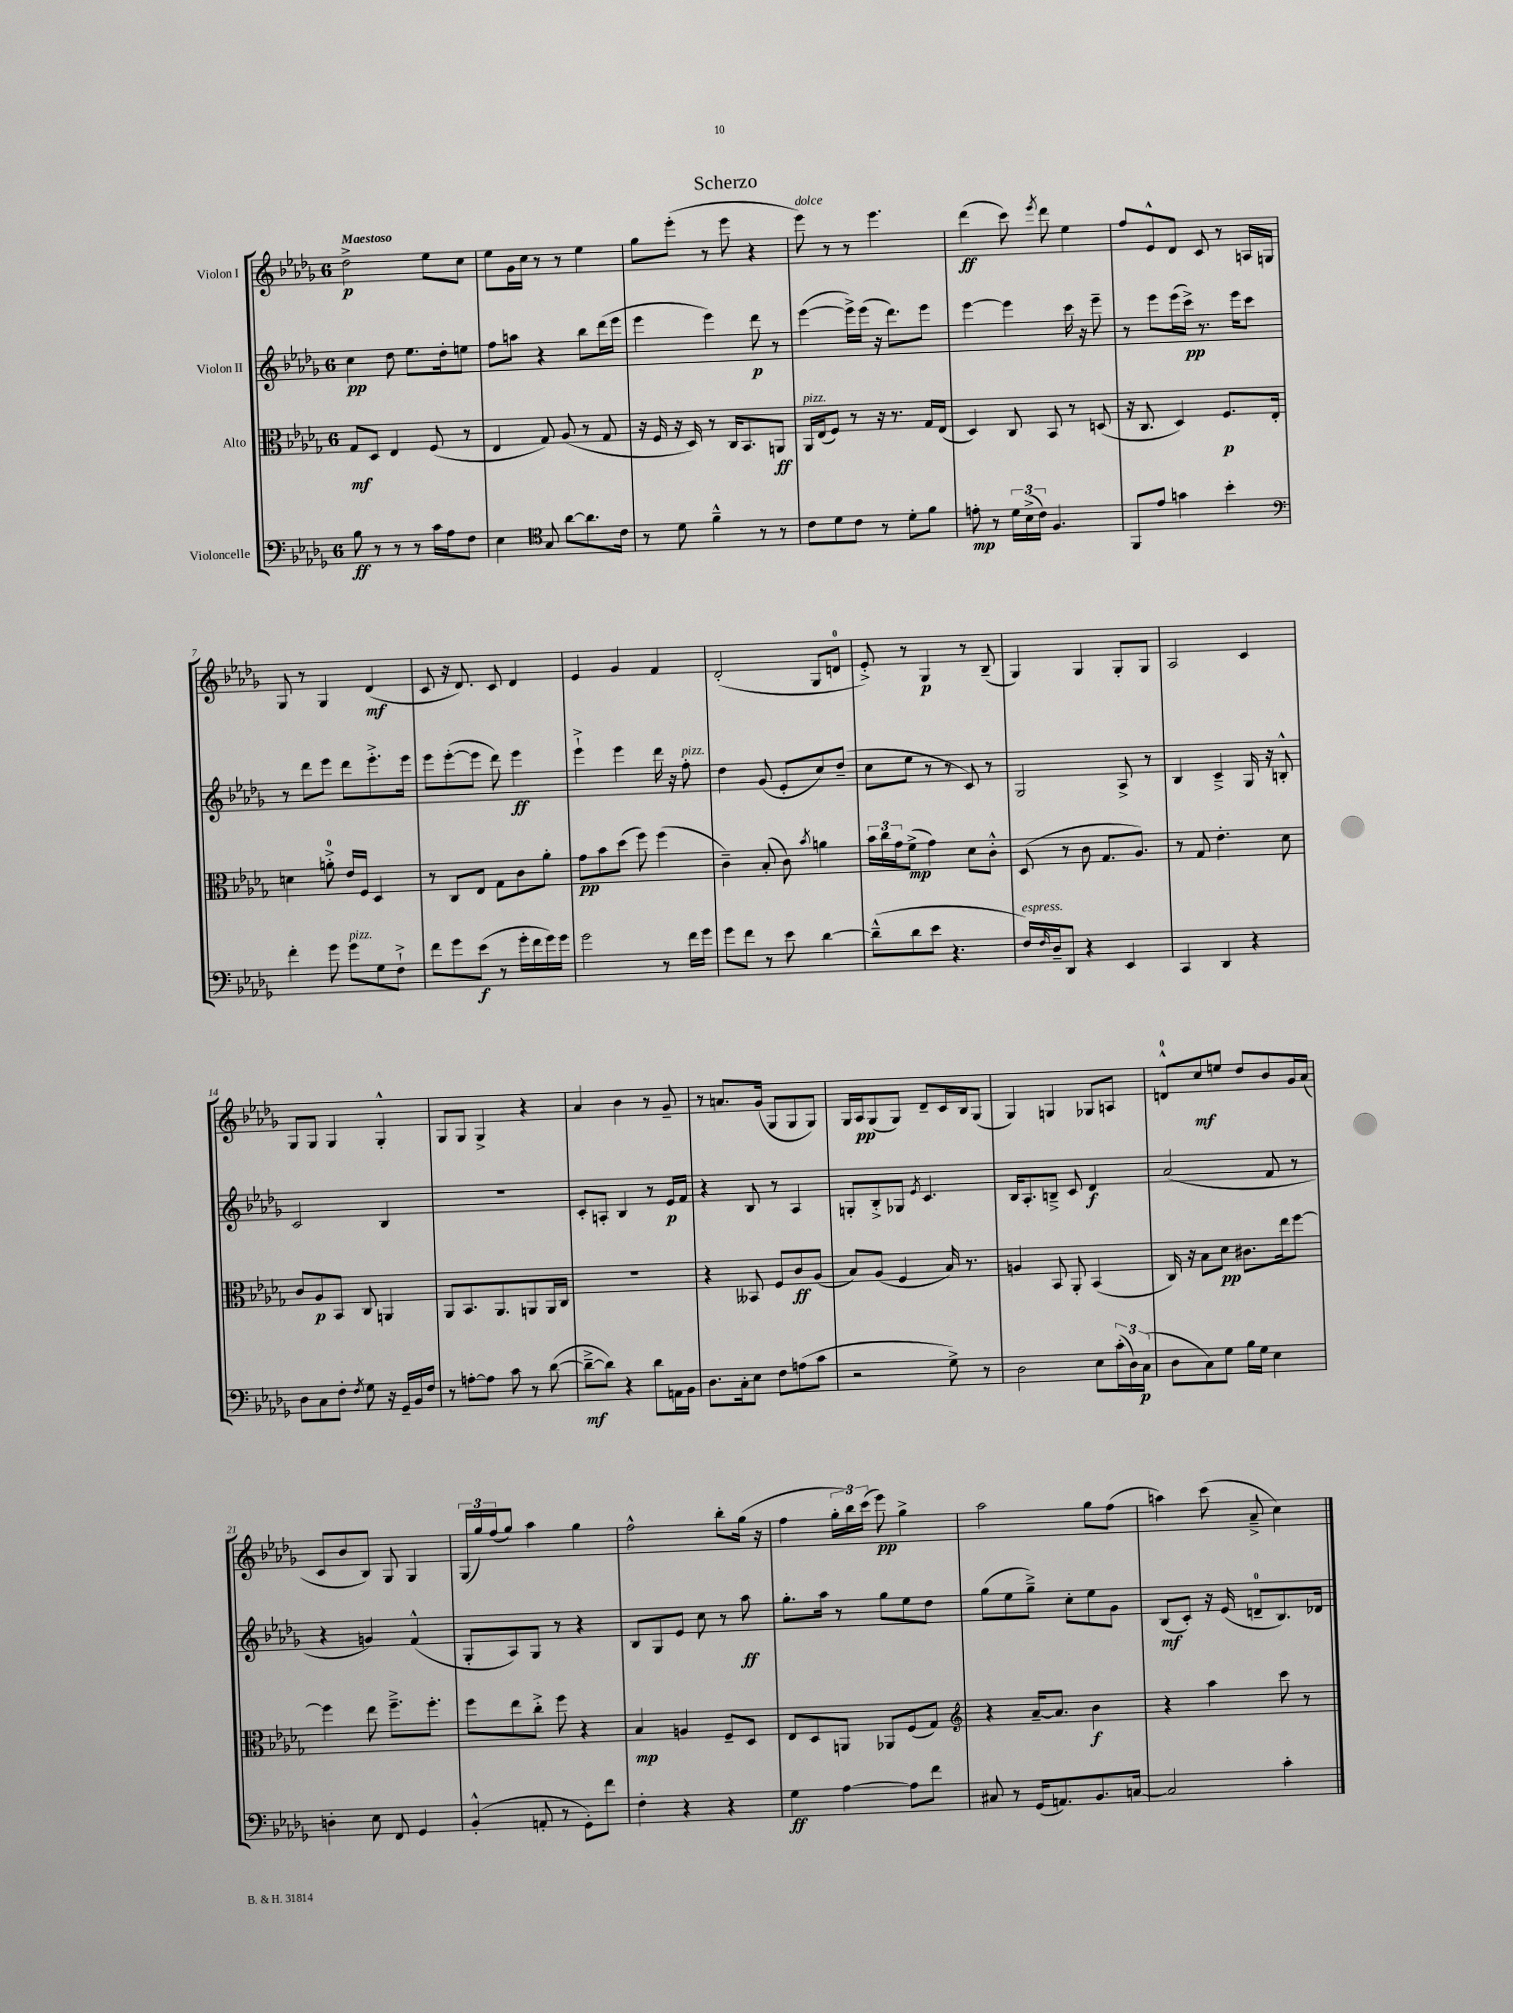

**kern	**kern	**kern	**kern
*staff4	*staff3	*staff2	*staff1
*clefF4	*clefC3	*clefG2	*clefG2
*k[b-e-a-d-g-]	*k[b-e-a-d-g-]	*k[b-e-a-d-g-]	*k[b-e-a-d-g-]
*M6/8	*M6/8	*M6/8	*M6/8
8B-	8G-	4cc	2dd-^
8r	8D-	.	.
8r	4E-	8dd-	.
8r	.	8.ee-	.
16c	(8F	.	8ee-
16A-	.	16dd-'	.
8F	8r	8ee	8cc
=	=	=	=
4E-	4E-	8ff	8ee-
.	.	8aa	16g-
.	.	.	16cc
*clefC4	*	*	*
8G-	8G-)	4r	8r
[8a-	(8A-	.	8r
8.a-]	8r	8bb-	4ee-
.	8G-	(16ddd-	.
16c	.	16eee-	.
=	=	=	=
8r	16r	4eee-	8gg-
.	16F	.	.
8d-	16r	.	(8eee-'
.	16D-)	.	.
4f~^^	8r	4eee-)	8r
.	16C	.	8eee-
.	8.BB-	.	.
8r	.	8ddd-	4r
8r	8AA	8r	.
=	=	=	=
8c	16AA-	([4eee-	8eee-)
.	(16E-	.	.
8d-	8F)	.	8r
8c	8r	16eee-^])	8r
.	.	(16eee-	.
8r	16r	16r	4.eee-
.	8.r	8.ddd-)	.
8d-'	.	.	.
8f	16G-	8eee-	.
.	(16E-	.	.
=	=	=	=
8e'	4D-)	[4eee-	(4ddd-
8r	.	.	.
24d-	8C	4eee-]	8ccc)
(24B-^	.	.	.
24c)	.	.	.
.	.	.	8qeee-
4.F	8BB-	.	8ddd-
.	8r	16ccc	4ee-
.	.	16r	.
.	(8D	8eee-~	.
=	=	=	=
8FF	16r	8r	8ff
.	8.C	.	.
8e-	.	8eee-	8e-^^
4g	4D-)	(16eee-	8d-
.	.	16ccc^)	.
.	.	8.r	8c
4b-'	8.F	.	8r
.	.	16eee-	.
.	.	8ccc	16A
.	16E-'	.	16G
=	=	=	=
*clefF4	*	*	*
4f'	4d	8r	8G-
.	.	8ddd-	8r
8g-	8a'^	8eee-	4G-
8g-	16e-	8ddd-	.
.	16F	.	.
8G-	4D-	8.eee-'^	(4d-
8F`^	.	.	.
.	.	16eee-	.
=	=	=	=
8f	8r	8eee-	8c
8g-	8C	([8eee-'	16r
.	.	.	8.d-)
(8e-	8E-	8eee-]	.
8r	8G-	8ddd-)	8c
16g-'	8c	4eee-	4d-
16f	.	.	.
16g-)	8a-'	.	.
16g-	.	.	.
=	=	=	=
2g-	8g-	4eee-`^	4e-
.	8b-	.	.
.	(8dd-	4eee-	4g-
.	8ff)	.	.
8r	(4ff	16ddd-	4f
.	.	16r	.
16f	.	8ff'	.
16g-	.	.	.
=	=	=	=
8g-	4c~)	4dd-	(2d-'
8f	.	.	.
8r	(8B-'	(8g-	.
8e-	8c)	8e-'	.
.	8qb-	.	.
[4d-	4a	8cc)	8G-
.	.	(8dd-~	8d
=	=	=	=
(8d-~^^]	24b-	8cc	8e-'^)
.	24cc	.	.
.	24g-	.	.
8d-	(8f^	8ee-	8r
8e-	4g-)	8r	4G-
4.r	.	8r	.
.	8d-	8c)	8r
.	8c'^^	8r	(8B-~
=	=	=	=
16F)	(8D-	2G-	4G-)
16qqF	.	.	.
16D-~	.	.	.
8DD-	8r	.	.
4r	8c	.	4G-
.	8.G-	.	.
4EE-	.	8A-^	8G-'
.	8.A-)	.	.
.	.	8r	8G-
=	=	=	=
4CC	8r	4B-	2A-
.	8G-	.	.
4DD-	4.e-'	4c~^	.
4r	.	16G-	4c
.	.	16r	.
.	8d-	8B'^^	.
=	=	=	=
8D-	8c	2c	8G-
8C	8A-	.	8G-
8F'	8BB-	.	4G-
8qF	.	.	.
8G-	8C	.	.
16r	4AA	4B-	4G-'^^
16GG-~	.	.	.
16BB-	.	.	.
16F	.	.	.
=	=	=	=
8r	8AA-	2.r	8G-
[8A'	8.BB-	.	8G-
8A]	.	.	4G-^
.	8.AA-	.	.
8c	.	.	.
8r	8AA	.	4r
([8d-	16AA	.	.
.	16C	.	.
=	=	=	=
8d-~^_	2.r	8c'	4a-
8d-])	.	8A'	.
4r	.	4B-	4b-
8d-	.	8r	8r
16AA	.	16e-	8g-~
16BB-	.	16f	.
=	=	=	=
8.D-	4r	4r	8r
.	.	.	8.a
16C'	.	.	.
8E-	8BB--	8B-	.
.	.	.	(16g-
8F	8F	8r	8G-
(8A	8c	4A-	8G-
8c	(8A-	.	8G-)
=	=	=	=
2r	8B-)	8G'	16G-
.	.	.	16A-
.	(8A-	8B-'^	(8G-
.	4F	8G-	8G-)
.	.	8qe-	.
.	.	4.c	8d-~
8G-^)	16B-)	.	16c
.	8.r	.	16B-
8r	.	.	(8G-
=	=	=	=
2D-	4A	16B-	4G-)
.	.	8.A-'	.
.	8BB-	8B~^	4G
.	8AA-'	8c	.
8E-	(4BB-	4d-	8G-
(24c'	.	.	8A
24D-)	.	.	.
(24C	.	.	.
=	=	=	=
8D-	16C)	(2a-	8d^^
.	16r	.	.
8C)	8B-	.	8cc
8G-	8d-	.	8ee
16B-	8.c#	.	8dd-
16G-	.	.	.
4E-	.	8f	8b-
.	16ee-	.	.
.	[8ff	8r	16g-
.	.	.	(16a-
=	=	=	=
4D'	4ff]	4r	8c
.	.	.	8b-
8E-	8ee-	4g)	8B-)
8FF	8.ff~^	.	8G-
4GG-	.	(4f^^	4G-
.	8.ff'	.	.
=	=	=	=
(4BB-'^^	8ff	8G-'	(24G-
.	.	.	24gg-)
.	.	.	(24ff
.	8ee-	8A-)	8gg-)
8AA'	8cc'^	8G-	4aa-
8r	8ff	8r	.
8GG-')	4r	4r	4gg-
8f	.	.	.
=	=	=	=
4F'	4B-	8B-	2ff^^
.	.	8G-	.
4r	4A	8e-	.
.	.	8cc	.
4r	8F~	8r	8bb-'
.	8D-	8aa-	(16gg-
.	.	.	16r
=	=	=	=
4G-	8E-	8.gg-'	4ff
.	8D-	.	.
.	.	16aa-	.
[4A-	8AA	8r	24gg-'
.	.	.	24bb-)
.	.	.	(24ccc
.	8AA-	8gg-	8eee-)
8A-]	(8F	8ee-	4gg-^
8f	8G-)	8dd-	.
=	=	=	=
*	*clefG2	*	*
8C#	4r	(8gg-	2aa-
8r	.	8ee-	.
(16GG-	[16a-~	8gg-~^)	.
8.AA)	8.a-]	.	.
.	.	8cc'	.
8.BB-	4b-	8ee-	8gg-
.	.	8g-	(8ff
[16C	.	.	.
=	=	=	=
2C]	4r	(8B-	4aa)
.	.	8c')	.
.	4aa-	16r	(8ccc
.	.	(16e-	.
.	.	8d~	8a-~^
4c'	8ccc	8.B-)	4cc)
.	8r	.	.
.	.	16d-	.
==	==	==	==
*-	*-	*-	*-
